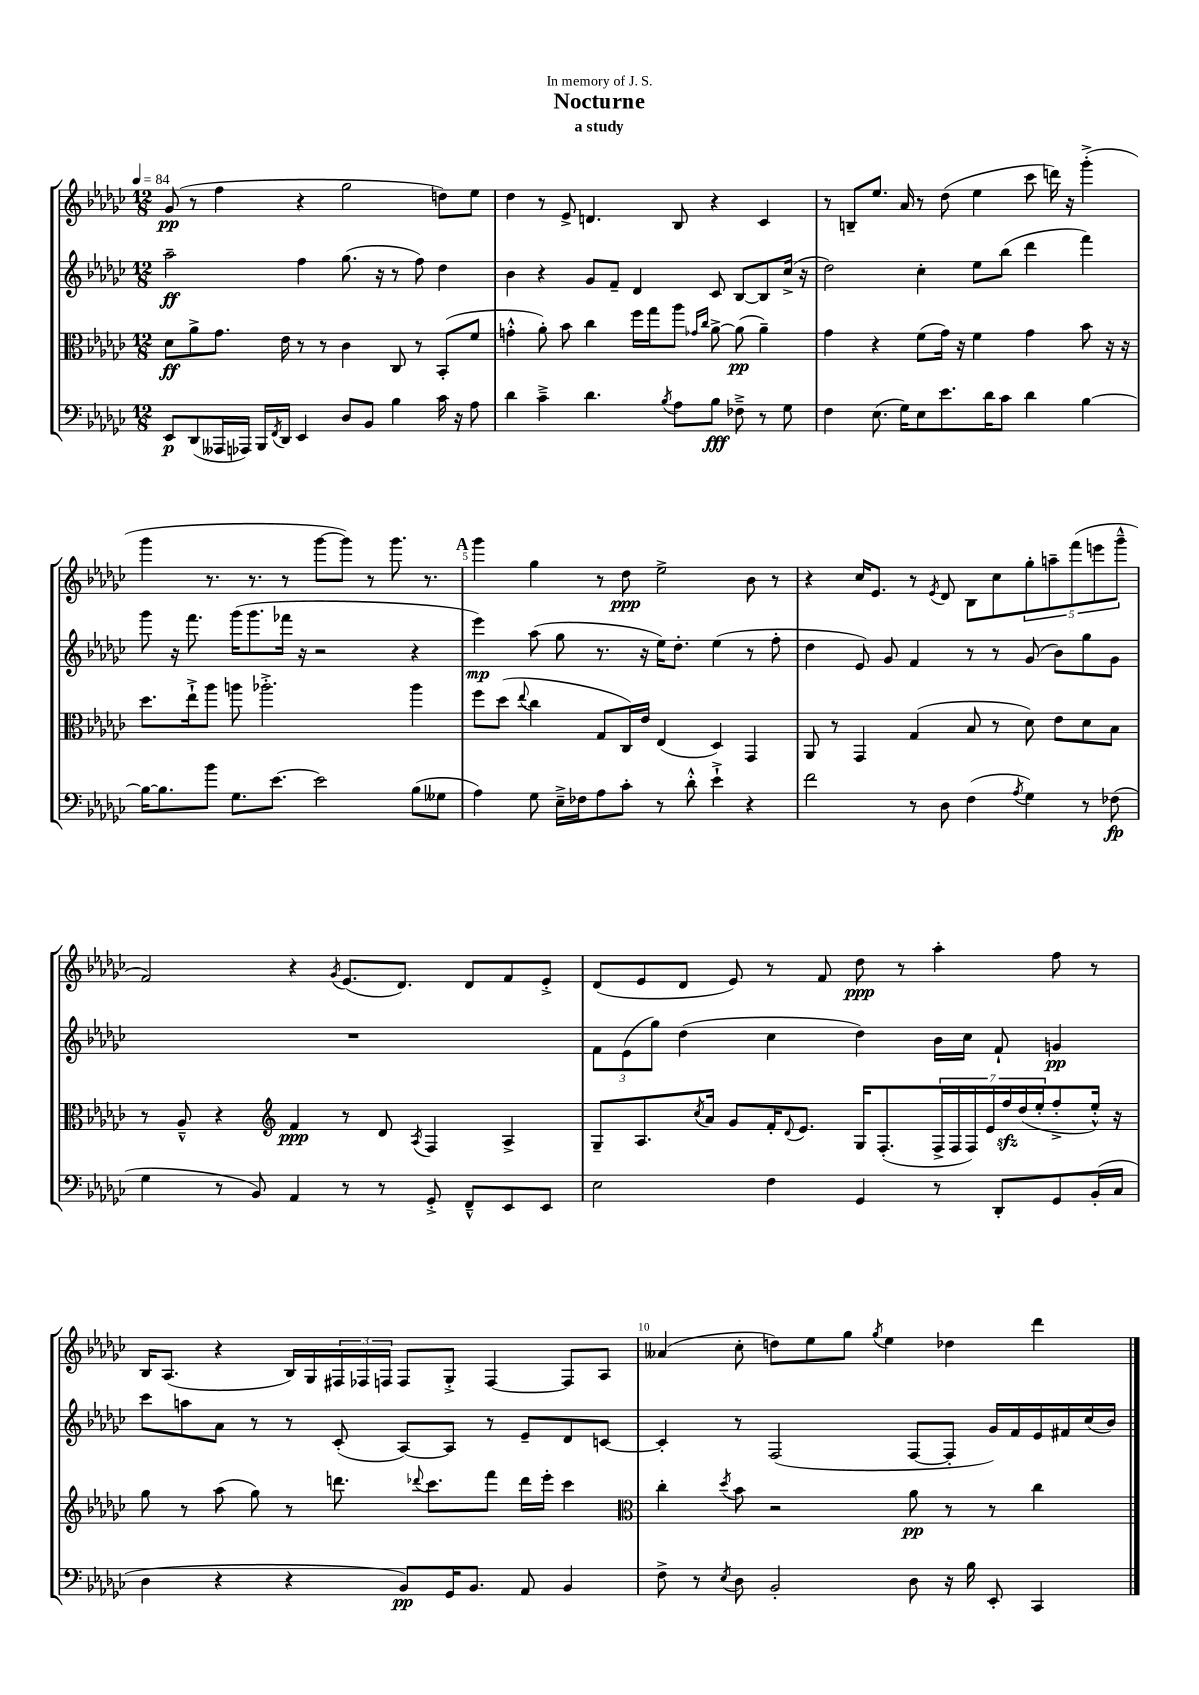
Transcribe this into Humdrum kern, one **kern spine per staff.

**kern	**dynam	**kern	**dynam	**kern	**dynam	**kern	**dynam
*part4	*part4	*part3	*part3	*part2	*part2	*part1	*part1
*staff4	*staff4	*staff3	*staff3	*staff2	*staff2	*staff1	*staff1
*clefF4	*	*clefC3	*	*clefG2	*	*clefG2	*
*k[b-e-a-d-g-c-]	*	*k[b-e-a-d-g-c-]	*	*k[b-e-a-d-g-c-]	*	*k[b-e-a-d-g-c-]	*
*M12/8	*	*M12/8	*	*M12/8	*	*M12/8	*
*MM84	*	*MM84	*	*MM84	*	*MM84	*
=1	=1	=1	=1	=1	=1	=1	=1
8EE-/L	p	8d-\L	ff	2aa-~\	ff	(8g-/	pp
(8DD-/	.	8a-^\	.	.	.	8r	.
16AAA--X/L	.	8.g-\J	.	.	.	4ff\	.
16AAA-X/JJ)	.	.	.	.	.	.	.
16BBB-/LL	.	.	.	.	.	.	.
8qFF/	.	.	.	.	.	.	.
16DD-/JJ	.	16e-\	.	.	.	.	.
4EE-/	.	8r	.	4ff\	.	4r	.
.	.	8r	.	.	.	.	.
8D-/L	.	4c-\	.	(8.gg-\	.	2gg-\	.
8BB-/J	.	.	.	.	.	.	.
.	.	.	.	16r	.	.	.
4B-\	.	8C-/	.	8r	.	.	.
.	.	8r	.	8ff\)	.	.	.
16c-\	.	(8BB-'/L	.	4dd-\	.	8ddn\L)	.
16r	.	.	.	.	.	.	.
8A-\	.	8f/J	.	.	.	8ee-\J	.
=2	=2	=2	=2	=2	=2	=2	=2
4d-\	.	4gn'^^\	.	4b-\	.	4dd-\	.
4c-~^\	.	8a-'\)	.	4r	.	8r	.
.	.	8b-\	.	.	.	8e-^/	.
4.d-\	.	4cc-\	.	8g-/L	.	4.dn/	.
.	.	.	.	8f~/J	.	.	.
.	.	16ff\LL	.	4d-/	.	.	.
.	.	16gg-\J	.	.	.	.	.
8qB-/	.	.	.	.	.	.	.
8A-\L	.	8aa-\J	.	.	.	8B-/	.
.	.	16qqg-X/LL	.	.	.	.	.
.	.	16qqcc-/JJ	.	.	.	.	.
8B-\J	fff	[8a-^\	.	8c-/	.	4r	.
8F-X~^\	.	(8a-\]	pp	[8B-/L	.	.	.
8r	.	4a-~\)	.	8B-/]	.	4c-/	.
8G-\	.	.	.	(16cc-^/Jk	.	.	.
.	.	.	.	16r	.	.	.
=3	=3	=3	=3	=3	=3	=3	=3
4F\	.	4g-\	.	2dd-\)	.	8r	.
.	.	.	.	.	.	8Bn~/L	.
(8.E-\	.	4r	.	.	.	8.ee-/J	.
16G-\KL)	.	.	.	.	.	16a-/	.
8E-\	.	(8f\L	.	4cc-'\	.	8r	.
8.e-\	.	16g-\Jk)	.	.	.	(8dd-\	.
.	.	16r	.	.	.	.	.
.	.	4f\	.	8ee-\L	.	4ee-\	.
16d-\K	.	.	.	.	.	.	.
8c-\J	.	.	.	(8bb-\J	.	.	.
4d-\	.	4g-\	.	4ddd-\	.	8ccc-\	.
.	.	.	.	.	.	16dddn\)	.
.	.	.	.	.	.	16r	.
[4B-\	.	8b-\	.	4fff\)	.	(4ggg-'^\	.
.	.	16r	.	.	.	.	.
.	.	16r	.	.	.	.	.
!!LO:LB:g=z
=4	=4	=4	=4	=4	=4	=4	=4
16B-\KL_	.	8.dd-\L	.	8ggg-\	.	4ggg-\	.
8.B-\]	.	.	.	.	.	.	.
.	.	.	.	16r	.	.	.
.	.	16ee-`^\k	.	8.fff\	.	.	.
8b-\J	.	8aa-\J	.	.	.	8.r	.
8.G-\L	.	8aan\	.	(16ggg-\KL	.	.	.
.	.	.	.	8.ggg-\	.	8.r	.
.	.	2.aa-X'^\	.	.	.	.	.
[8.e-\J	.	.	.	.	.	.	.
.	.	.	.	16fff-X\Jk	.	8r	.
.	.	.	.	16r	.	.	.
2e-\]	.	.	.	2r	.	[8ggg-\L	.
.	.	.	.	.	.	8ggg-\J])	.
.	.	.	.	.	.	8r	.
.	.	.	.	.	.	8.ggg-\	.
(8B-\L	.	4aa-\	.	4r	.	.	.
.	.	.	.	.	.	8.r	.
8G--X\J	.	.	.	.	.	.	.
!!LO:REH:place=s1:t=A
=5	=5	=5	=5	=5	=5	=5	=5
4A-\)	.	8ff\L	.	4eee-\)	mp	4ggg-\	.
.	.	(8dd-\J	.	.	.	.	.
.	.	8qqee-/	.	.	.	.	.
8G-\	.	4cc-\	.	(8aa-\	.	4gg-\	.
16E-~^\LL	.	.	.	8gg-\	.	.	.
16F-X\J	.	.	.	.	.	.	.
8A-\	.	8G-/L	.	8.r	.	8r	.
8c-'\J	.	16C-/L)	.	.	.	8dd-\	ppp
.	.	16e-/JJ	.	16r	.	.	.
8r	.	(4E-/	.	16ee-\KL)	.	2ee-^\	.
.	.	.	.	8.dd-'\J	.	.	.
8d-'^^\	.	.	.	.	.	.	.
4e-`^\	.	4D-/)	.	(4ee-\	.	.	.
4r	.	4GG-/	.	8r	.	8b-\	.
.	.	.	.	8ff'\	.	8r	.
=6	=6	=6	=6	=6	=6	=6	=6
2f\	.	8AA-/	.	4dd-\	.	4r	.
.	.	8r	.	.	.	.	.
.	.	4GG-/	.	8e-/)	.	16cc-/KL	.
.	.	.	.	.	.	8.e-/J	.
.	.	.	.	8g-/	.	.	.
8r	.	(4G-/	.	4f/	.	8r	.
.	.	.	.	.	.	8qe-/	.
8D-\	.	.	.	.	.	8d-/	.
(4F\	.	8B-/	.	8r	.	8B-\L	.
.	.	8r	.	8r	.	8cc-\	.
8qA-/	.	.	.	.	.	.	.
4G-\)	.	8d-\)	.	(8g-/	.	10gg-'\	.
.	.	.	.	.	.	10aan~\	.
.	.	8e-\L	.	8b-\L)	.	.	.
.	.	.	.	.	.	(10fff\	.
8r	.	8d-\	.	8gg-\	.	.	.
.	.	.	.	.	.	10eeen\	.
(8F-X\	fp	8B-\J	.	8g-\J	.	.	.
.	.	.	.	.	.	10ggg-~^^\J	.
!!LO:LB:g=z
=7	=7	=7	=7	=7	=7	=7	=7
4G-\	.	8r	.	1.r	.	2f/)	.
.	.	8A-~^^/	.	.	.	.	.
8r	.	4r	.	.	.	.	.
8BB-/)	.	.	.	.	.	.	.
*	*	*clefG2	*	*	*	*	*
4AA-/	.	4f/	ppp	.	.	4r	.
.	.	.	.	.	.	8qg-/	.
8r	.	8r	.	.	.	(8.e-/L	.
8r	.	8d-/	.	.	.	.	.
.	.	.	.	.	.	8.d-/J)	.
.	.	8qA-/	.	.	.	.	.
8GG-'^/	.	4F/	.	.	.	.	.
8FF~^^/L	.	.	.	.	.	8d-/L	.
8EE-/	.	4A-^/	.	.	.	8f/	.
8EE-/J	.	.	.	.	.	8e-'^/J	.
=8	=8	=8	=8	=8	=8	=8	=8
2E-\	.	8G-~/L	.	12f\L	.	(8d-/L	.
.	.	.	.	(12e-\	.	.	.
.	.	8.A-/	.	.	.	8e-/	.
.	.	.	.	12gg-\J)	.	.	.
.	.	.	.	(4dd-\	.	8d-/J	.
.	.	8qcc-/	.	.	.	.	.
.	.	16a-/Jk	.	.	.	.	.
.	.	8g-/L	.	.	.	8e-/)	.
4F\	.	16f'/K	.	4cc-\	.	8r	.
.	.	8qqd-/	.	.	.	.	.
.	.	8.e-/J	.	.	.	.	.
.	.	.	.	.	.	8f/	.
4GG-/	.	16G-/KL	.	4dd-\)	.	8dd-\	ppp
.	.	(8.F'/	.	.	.	.	.
.	.	.	.	.	.	8r	.
8r	.	28F^/L	.	16b-\LL	.	4aa-'\	.
.	.	28F/	.	.	.	.	.
.	.	.	.	16cc-\JJ	.	.	.
.	.	28F/)	.	.	.	.	.
.	.	28e-/	.	.	.	.	.
8DD-'/L	.	.	.	8f`/	.	.	.
.	.	28ffzz/	.	.	.	.	.
.	.	(28dd-/	.	.	.	.	.
.	.	28ee-'/J	.	.	.	.	.
8GG-/	.	8ff'^/	.	4gn/	pp	8ff\	.
(16BB-'/L	.	16ee-'^^/Jk)	.	.	.	8r	.
16C-/JJ	.	16r	.	.	.	.	.
!!LO:LB:g=z
=9	=9	=9	=9	=9	=9	=9	=9
4D-\	.	8gg-\	.	8ccc-\L	.	16B-/KL	.
.	.	.	.	.	.	(8.A-/J	.
.	.	8r	.	8aan\	.	.	.
4r	.	(8aa-\	.	8a-\J	.	4r	.
.	.	8gg-\)	.	8r	.	.	.
4r	.	8r	.	8r	.	16B-/LL)	.
.	.	.	.	.	.	16G-/	.
.	.	8.dddn\	.	(8c-'/	.	24F#X/	.
.	.	.	.	.	.	24F-X/	.
.	.	.	.	.	.	24Fn/JJ	.
8BB-/L)	pp	.	.	[8A-/L)	.	8F/L	.
.	.	8qqddd-X/	.	.	.	.	.
.	.	8.ccc-\L	.	.	.	.	.
16GG-/K	.	.	.	8A-/J]	.	8G-'^/J	.
8.BB-/J	.	.	.	.	.	.	.
.	.	8fff\J	.	8r	.	[4F/	.
8AA-/	.	16ddd-\LL	.	8e-~/L	.	.	.
.	.	16eee-'\JJ	.	.	.	.	.
4BB-/	.	4ccc-\	.	8d-/	.	8F/L]	.
.	.	.	.	[8cn/J	.	8A-/J	.
=10	=10	=10	=10	=10	=10	=10	=10
*	*	*clefC3	*	*	*	*	*
8F^\	.	4cc-'\	.	4c'/]	.	(4a--X/	.
8r	.	.	.	.	.	.	.
8qE-/	.	8qdd-/	.	.	.	.	.
8D-\	.	8b-\	.	8r	.	8cc-'\	.
2BB-'/	.	2r	.	(2F/	.	8ddn\L)	.
.	.	.	.	.	.	8ee-\	.
.	.	.	.	.	.	8gg-\J	.
.	.	.	.	.	.	8qgg-/	.
.	.	.	.	.	.	4ee-\	.
8D-\	.	8a-\	pp	[8F/L	.	.	.
16r	.	8r	.	8F'/J]	.	4dd-X\	.
16B-\	.	.	.	.	.	.	.
8EE-'/	.	8r	.	16g-/LL)	.	.	.
.	.	.	.	16f/	.	.	.
4CC-/	.	4cc-\	.	16e-/	.	4ddd-\	.
.	.	.	.	16f#X/	.	.	.
.	.	.	.	(16cc-/	.	.	.
.	.	.	.	16b-/JJ)	.	.	.
==	==	==	==	==	==	==	==
*-	*-	*-	*-	*-	*-	*-	*-
